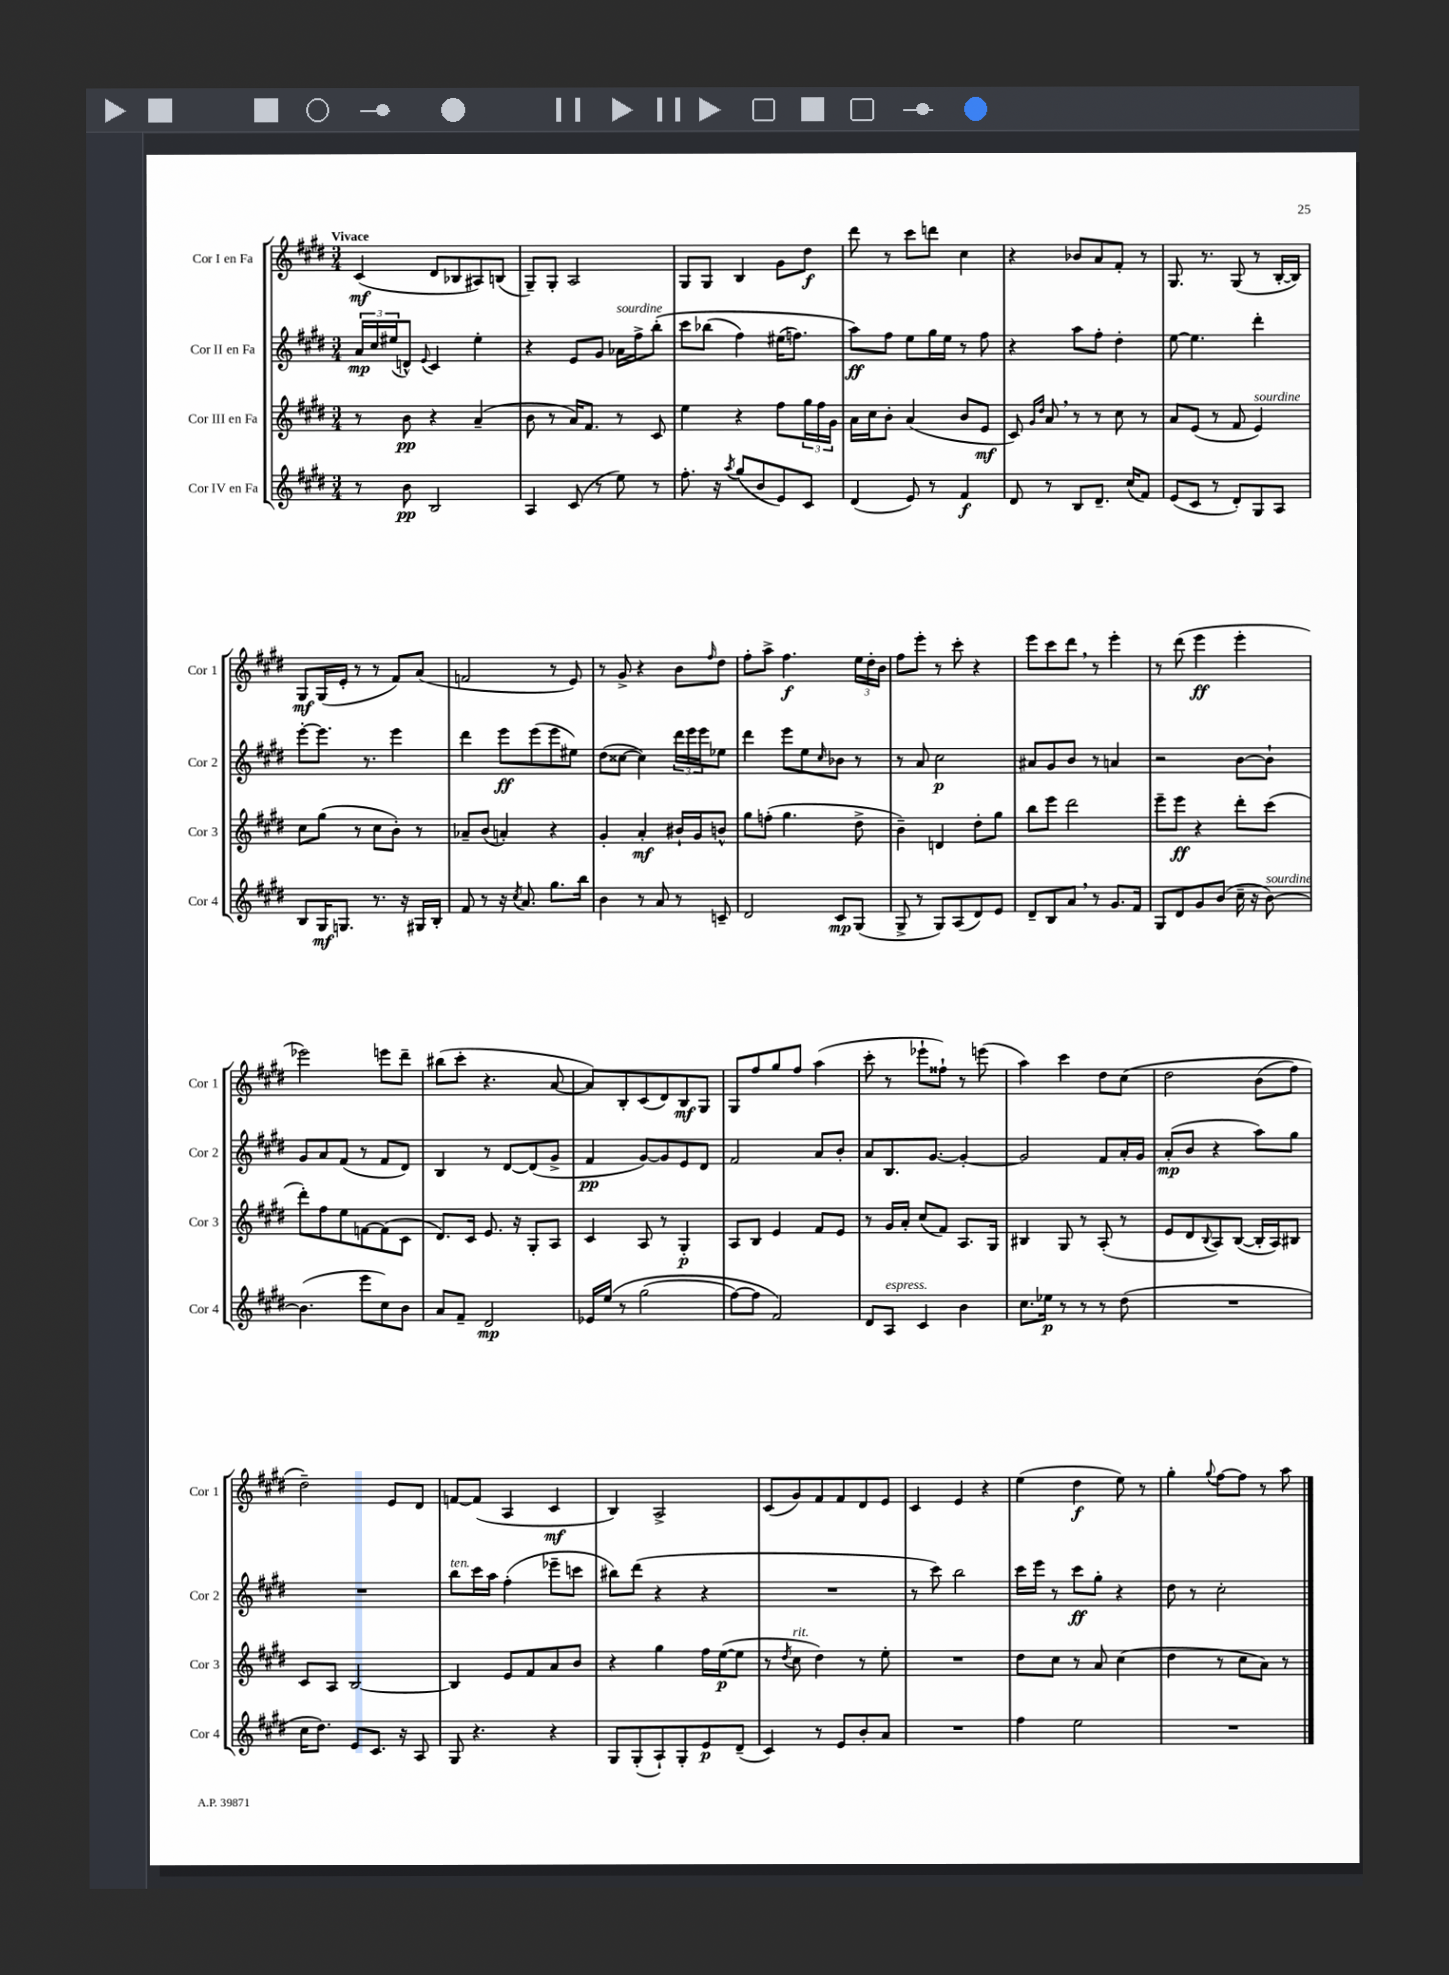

**kern	**kern	**kern	**kern
*staff4	*staff3	*staff2	*staff1
*clefG2	*clefG2	*clefG2	*clefG2
*k[f#c#g#d#]	*k[f#c#g#d#]	*k[f#c#g#d#]	*k[f#c#g#d#]
*M3/4	*M3/4	*M3/4	*M3/4
8r	8r	24a	(4c#
.	.	24cc#	.
.	.	(24ee#	.
8b	8b	8d^^)	.
.	.	8qqe	.
2B	4r	4c#	8d#
.	.	.	8B-
.	(4a~	4ee#'	8A#)
.	.	.	(8B
=	=	=	=
4A	8b	4r	8G#~)
.	8r	.	8G#'
(8c#	16a)	8e	2A
.	8.f#	.	.
8r	.	8g#	.
8ee)	8r	16a-	.
.	.	16ff#^	.
8r	8c#	&(8bb'	.
=	=	=	=
8.ff#'	4ee	8ccc#	8G#
.	.	(8bb-	8G#
16r	.	.	.
8qaa	.	.	.
(8gg#	4r	4ff#)	4B
8b	.	.	.
8e)	8ff#	(16ee#	8g#
.	.	8.ff)	.
8c#	24gg#	.	8dd#
.	24ff#	.	.
.	24g#	.	.
=	=	=	=
(4d#	16a	8aa&)	8ddd#
.	16cc#	.	.
.	8b'	8ff#	8r
8e)	(4a	8ee	8ccc#
8r	.	16gg#	8ddd
.	.	16ee	.
4f#	8b	8r	4cc#
.	8e	8ff#	.
=	=	=	=
8d#	8c#)	4r	4r
.	16qqg#	.	.
.	16qqdd#	.	.
8r	8a	.	.
8B	8r	8aa	8b-
8.d#~	8r	8ff#'	8a
.	8cc#	4dd#'	8f#'
(16cc#	.	.	.
8f#)	8r	.	8r
=	=	=	=
(8e	8a	[8ee	8.G#
8c#	(8e	4.ee]	.
.	.	.	8.r
8r	8r	.	.
8d#')	8f#	.	(8G#
8G#	4e)	4ddd#'	8r
8A	.	.	[16B'
.	.	.	16B])
=	=	=	=
8B	8cc#	[8eee'	8G#
16G#	(8gg#	8.eee]	(16G#
8.G	.	.	16e'
.	8r	.	8r
.	.	8.r	.
8.r	8cc#	.	8r
.	8b')	4eee	8f#)
16r	.	.	.
16G#	8r	.	(8a
16B'	.	.	.
=	=	=	=
8f#	8a-~	4ddd#	2f
8r	(8b	.	.
16r	4a')	8eee	.
8qcc#	.	.	.
8.a	.	.	.
.	.	(8eee	.
8.gg#	4r	8eee	8r
.	.	8ee#)	8e)
16bb	.	.	.
=	=	=	=
4b	4g#'	(8dd#	8r
.	.	[8cc##	8g#^
8r	4a'	4cc##])	4r
8a	.	.	.
8r	16b#`	24ddd#	8b
.	.	24eee	.
.	16g#	.	.
.	.	24eee	.
.	.	.	16qqff#
8c~	8b^^	8ee-	8dd#
=	=	=	=
2d#	8gg#	4ddd#	8ff#'
.	(8ff'	.	8aa^
.	4.gg#	8eee	4.ff#
.	.	8ee	.
.	.	16qqcc#	.
8c#	.	8b-	.
(8G#	8dd#^	8r	24ee
.	.	.	24dd#'
.	.	.	24b
=	=	=	=
8G#^	4b~)	8r	8ff#
8r	.	8a	8eee'
8G#)	4d	2cc#	8r
(8A	.	.	8ccc#'
8d#)	8dd#'	.	4r
8e	8gg#	.	.
=	=	=	=
8d#~	8bb	8a#	8eee
8B	8eee	8g#	8ccc#
8a	2ddd#	8b	8ddd#
8r	.	8r	8r
8.g#	.	4a	4eee'
16f#	.	.	.
=	=	=	=
8G#	8eee~	2r	8r
8d#	8eee	.	(8ddd#
8g#	4r	.	4eee
(8b	.	.	.
16cc#~	8ddd#'	[8b	4eee'
16r	.	.	.
[8b)	(8ccc#	8b`]	.
=	=	=	=
(4.b]	8ddd#')	8g#	2eee-)
.	8ff#	8a	.
.	8ee	(8f#	.
8eee	[8f	8r	.
8cc#)	(8f]	8f#	8eee
8b	8c#	8d#)	8ddd#~
=	=	=	=
8a	8.d#)	4B	(8bb#
8f#~	.	.	8ccc#'
.	16c#	.	.
2d#	8.e	8r	4.r
.	.	[8d#	.
.	16r	.	.
.	8G#'	(8d#]	.
.	8A	8g#^	[8a
=	=	=	=
16e-	4c#	4f#	8a])
&(16ee	.	.	.
8r	.	.	8B'
(2gg#	8A	[8g#)	(8c#
.	8r	8g#]	8d#)
.	4G#'	8e	8B
.	.	8d#	8G#
=	=	=	=
[8ff#)	8A	2f#	8G#
8ff#]	8B	.	8ff#
2f#&)	4e	.	8gg#
.	.	.	8ff#
.	8f#	8a	(4aa
.	8e	8b'	.
=	=	=	=
8d#	8r	8a	8ccc#'
8A	16g#	8.B	8r
.	16a'	.	.
4c#	(8cc#	.	8eee-`
.	.	[8.g#	.
.	8f#)	.	8ff##`)
4b	8.A	4g#'_	8r
.	.	.	(8eee
.	16G#	.	.
=	=	=	=
8.cc#	4B#	2g#]	4aa)
16ee-	.	.	.
8r	8G#	.	4ccc#
8r	8r	.	.
8r	(8A'	8f#	8dd#
(8dd#	8r	16a'	&(8cc#
.	.	16g#	.
=	=	=	=
2.r	8e	(8a'	2dd#
.	8d#	8b	.
.	8qqB	.	.
.	8A)	4r	.
.	([8B	.	.
.	16B']	8aa)	(8b
.	16A)	.	.
.	8B#	8gg#	8ff#)
=	=	=	=
16cc#	8c#	2.r	2dd#~&)
8.dd#)	.	.	.
.	8A	.	.
8e	[2B	.	.
8.c#	.	.	.
.	.	.	8e
16r	.	.	.
8A	.	.	8d#
=	=	=	=
8G#	4B]	8bb	[8f
4.r	.	16ccc#	(8f]
.	.	16aa	.
.	8e	(4ff#'	4A
.	8f#	.	.
4r	8a	8eee-~	4c#
.	8b	8ccc	.
=	=	=	=
8G#	4r	8bb#)	4B)
(8G#'	.	(8ddd#	.
8A`)	4gg#	4r	2A^
8G#'	.	.	.
8e	16ff#	4r	.
.	([16ee	.	.
(8d#~	8ee]	.	.
=	=	=	=
4c#)	8r	2.r	(8c#
.	8qdd#	.	.
.	8cc#	.	8g#)
8r	4dd#)	.	8f#
8e	.	.	8f#
8b'	8r	.	8d#
8a	8ee'	.	8e
=	=	=	=
2.r	2.r	8r	4c#
.	.	8ccc#)	.
.	.	2bb	4e
.	.	.	4r
=	=	=	=
4ff#	8dd#	16ccc#	(4ee
.	.	16eee	.
.	8cc#	8r	.
2ee	8r	8ccc#	4dd#
.	8a	8gg#'	.
.	(4cc#	4r	8ee)
.	.	.	8r
=	=	=	=
2.r	4dd#	8dd#	4gg#'
.	.	8r	.
.	.	.	8qqgg#
.	8r	2cc#'	[8ff#
.	8cc#	.	8ff#]
.	8a)	.	8r
.	8r	.	8aa
==	==	==	==
*-	*-	*-	*-
